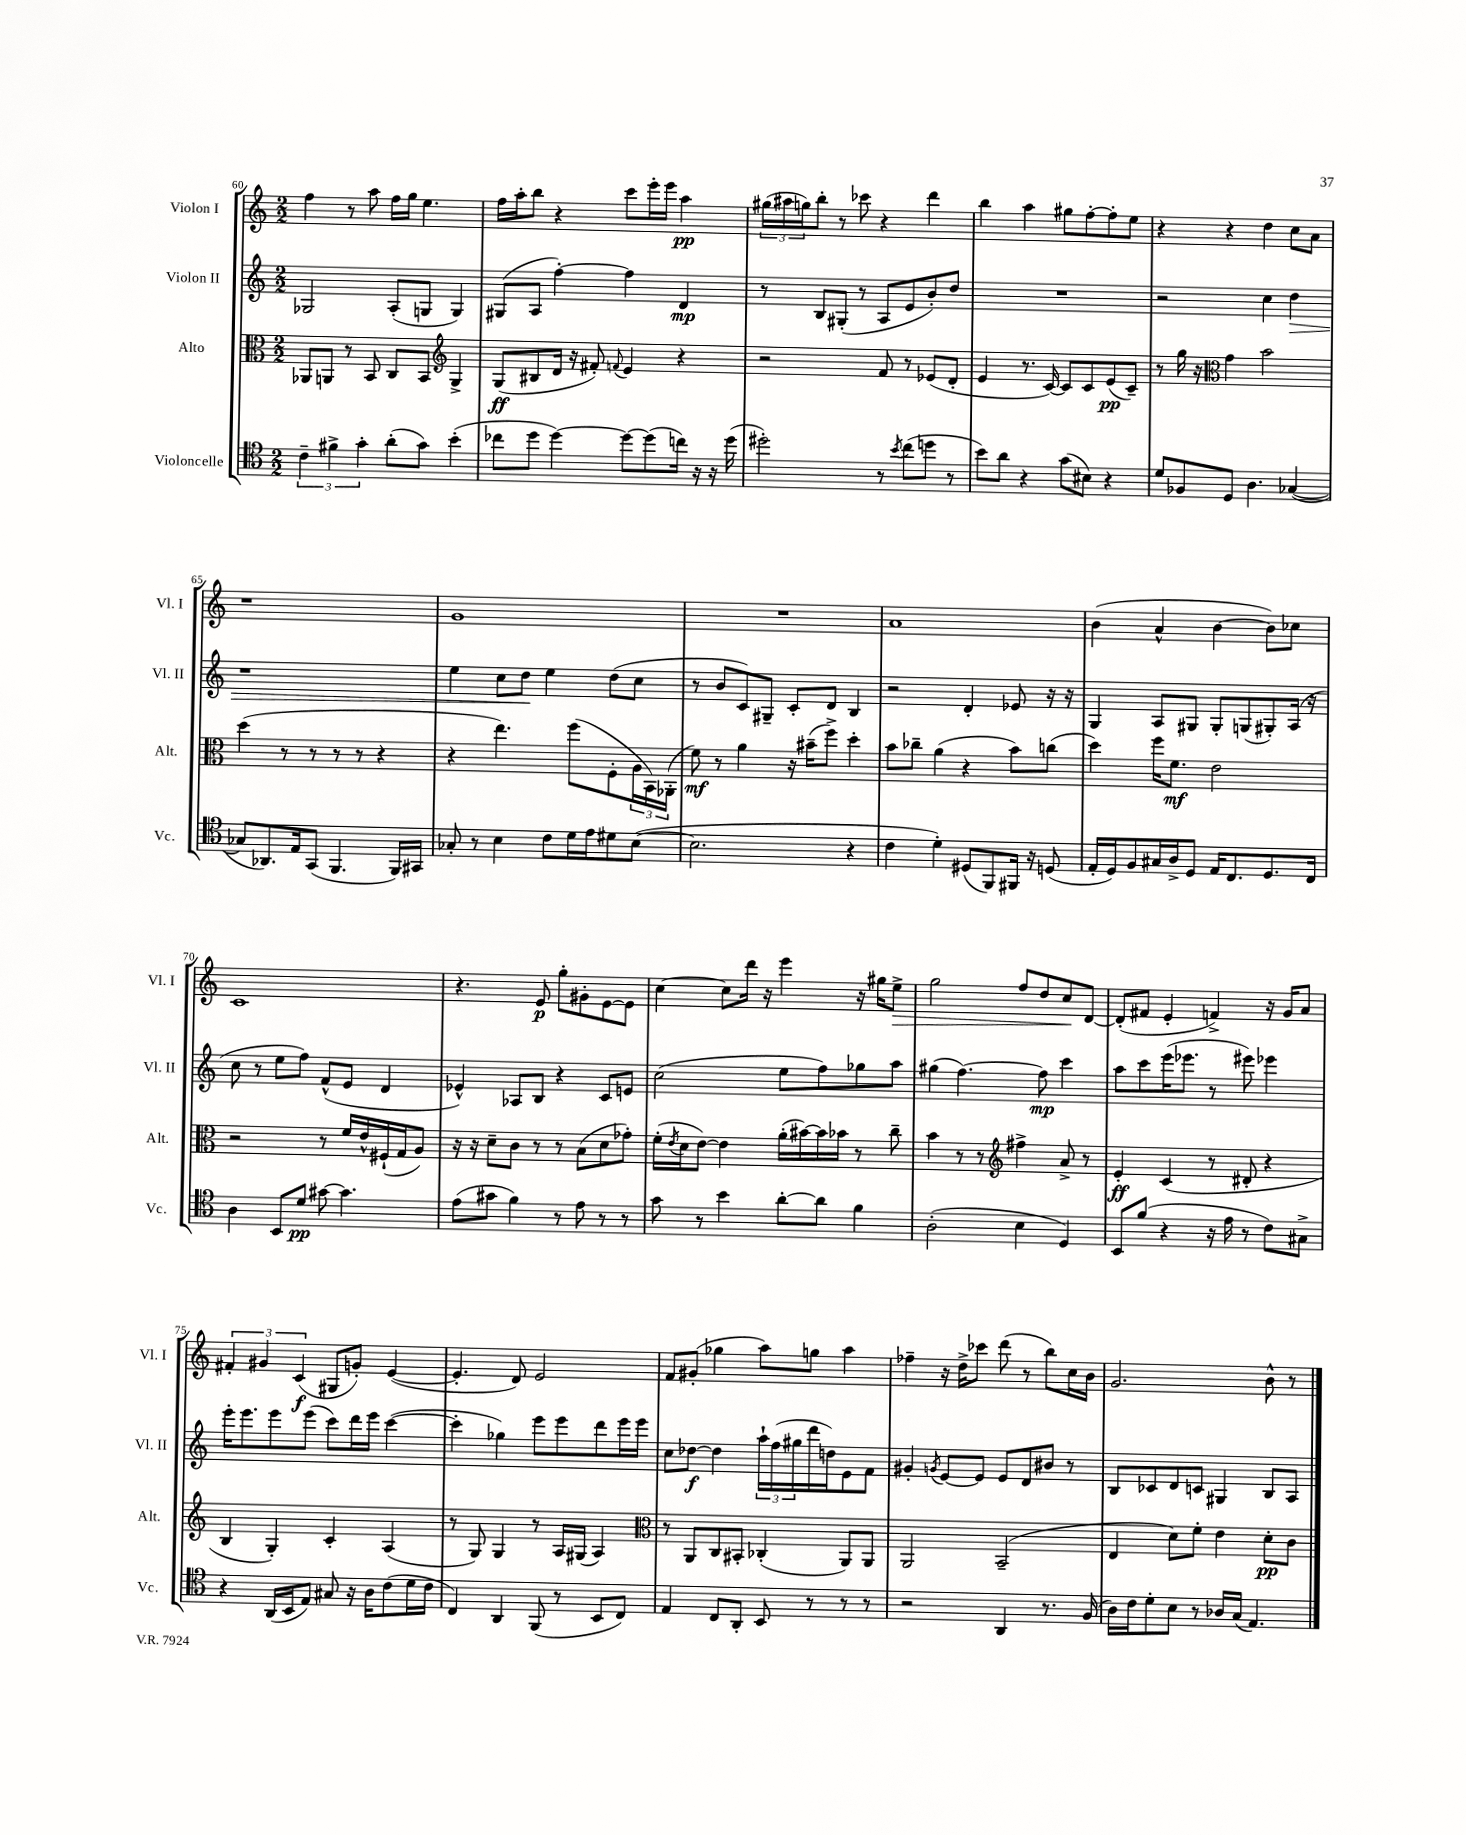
<<
\new StaffGroup <<
\new Staff = "s0" \with { instrumentName = "Violon I" shortInstrumentName = "Vl. I" } {
    \clef treble \key c \major \numericTimeSignature \time 2/2
    f''4 r8 a''8 f''16 g''16 e''4. |
    f''16 a''16-. b''8 r4 c'''8 e'''16-. e'''16 a''4\pp |
    \tuplet 3/2 { gis''16( ais''16 g''16) } b''8-. r8 ces'''8 r4 d'''4 |
    b''4 a''4 gis''8 f''8~-. f''8-. e''8 |
    r4 r4 d''4 c''8 a'8 |
    r1 |
    g'1 |
    R1 |
    a'1 |
    b'4( a'4-^ b'4~ b'8) ces''8 |
    c'1 |
    r4. e'8\p g''8-. gis'8-. e'8~ e'8 |
    c''4~ c''8 d'''16 r16 e'''4 r16 gis''16 e''8->\> |
    g''2 f''8 d''8 c''8\! d'8~ |
    d'8-.( fis'8 e'4-. f'4->) r16 g'16 a'8 |
    \tuplet 3/2 { fis'4-. gis'4 c'4\f( } gis8 g'8-.) e'4~( |
    e'4.-. d'8) e'2 |
    f'8 gis'8-.( ges''4 a''8) g''8 a''4 |
    fes''4-- r16 d''16-> ces'''8 d'''8( r8 b''8) c''16 b'16 |
    g'2. b'8-^ r8 \bar "|." |
}
\new Staff = "s1" \with { instrumentName = "Violon II" shortInstrumentName = "Vl. II" } {
    \clef treble \key c \major \numericTimeSignature \time 2/2
    ges2 a8-.( g8 g4) |
    gis8( a8 f''4~-.) f''4 d'4\mp |
    r8 b8 gis8-.( r8 a8 e'8 b'8-.) d''8 |
    R1 |
    r2 c''4 d''4\> |
    r1 |
    e''4 c''8 d''8\! e''4 d''8( c''8 |
    r8 b'8 c'8) gis8-- c'8-. d'8 b4 |
    r2 d'4-. ees'8 r16 r16 |
    g4 a8 gis8 gis8-. g8( gis8-.) a16( r16 |
    c''8 r8 e''8 f''8) f'8-^( e'8 d'4 |
    ees'4-^) aes8 b8 r4 c'8 e'8 |
    c''2( e''8 f''8) ges''8 a''8 |
    gis''4( f''4.~) f''8\mp c'''4 |
    a''8 c'''8 e'''16( ees'''8. r8 eis'''8) ees'''4 |
    e'''16-. e'''8. e'''8 e'''8( c'''8) d'''16 e'''16 c'''4~( |
    c'''4-. ges''4) e'''8 e'''8 d'''8 e'''16 e'''16 |
    c''8 des''8~\f des''4 \tuplet 3/2 { a''16-! f''16( gis''16 } d'''16 d''16) e'8 f'8 |
    gis'4-. \acciaccatura { g'8 } e'8~ e'8 e'8 d'8 bis'8 r8 |
    b8 ces'8 d'8 c'8 gis4 b8 a8 \bar "|." |
}
\new Staff = "s2" \with { instrumentName = "Alto" shortInstrumentName = "Alt." } {
    \clef alto \key c \major \numericTimeSignature \time 2/2
    aes,8 a,8 r8 b,8 c8 b,8 \clef treble g4-> |
    g8\ff( bis8 d'16 r16 fis'8-.) \appoggiatura { f'8 } e'4 r4 |
    r2 f'8 r8 ees'8( d'8-. |
    e'4 r8. c'16~) c'8 c'8 e'8\pp( c'8--) |
    r8 g''16 r16 \clef alto g'4 b'2 |
    d''4( r8 r8 r8 r8 r4 |
    r4 e''4.) f''8( f8-. \tuplet 3/2 { a16 b,16) aes,16-.( } |
    f'8\mf) r8 a'4 r16 bis'16--( f''8->) d''4-. |
    b'8 ces''8-- a'4( r4 b'8) c''8( |
    d''4) f''16 f'8.\mf e'2 |
    r2 r8 f'16 e'16-^ fis16-!( g16 a8) |
    r16 r16 d'8-- c'8 r8 r8 b8( d'8 ges'8-.) |
    f'16-.( \acciaccatura { e'8 } d'16 e'8~) e'4 a'16-.( bis'16~) bis'16 bes'16 r8 c''8-- |
    b'4 r8 r8 \clef treble fis''4-> a'8-> r8 |
    e'4-.\ff c'4( r8 dis'8-. r4 |
    b4 g4-.) c'4-. a4( |
    r8 g8) g4 r8 a16 gis16( a4) |
    \clef alto r8 a,8 c8 bis,8-. ces4-.( a,8) a,8 |
    a,2 b,2--( |
    e4 d'8) f'8-. e'4 d'8-.\pp c'8 \bar "|." |
}
\new Staff = "s3" \with { instrumentName = "Violoncelle" shortInstrumentName = "Vc." } {
    \clef tenor \key c \major \numericTimeSignature \time 2/2
    \tuplet 3/2 { c'4-- fis'4-> g'4-. } a'8-.( g'8) b'4-.( |
    ces''8 d''8 d''4~) d''8~ d''8( c''16) r16 r16 d''16( |
    dis''2-.) r8 \acciaccatura { b'8 } c''8( d''8 r8 |
    b'8) a'8 r4 g'8( bis8) r4 |
    d'8 fes8 d8 a4. ges4~( |
    ges8 aes,8.) e16 g,8( f,4. f,16) gis,16 |
    ges8-. r8 b4 c'8 d'16 e'16 dis'8 b8~( |
    b2. r4 |
    c'4 d'4-.) dis8( f,8) fis,16 r16 d8( |
    e16-. d16) f8 gis16 a16-> d8 e16 c8. d8. c16 |
    a4 b,8 d'8\pp gis'8~ gis'4. |
    e'8( gis'8 f'4) r8 e'8 r8 r8 |
    g'8 r8 b'4 a'8~-. a'8 f'4 |
    a2-.( b4 d4) |
    b,8 f'8( r4 r16 e'16 r8 c'8) gis8-> |
    r4 a,16( b,16 e8) gis8 r16 a16 c'8( d'16 c'16 |
    c4) a,4 f,8( r8 b,8 c8) |
    e4 c8 a,8-. b,8 r8 r8 r8 |
    r2 a,4 r8. f16( |
    a16) c'16 d'8-. b8 r8 aes16 g16( e4.) \bar "|." |
}
>>
>>
\layout { \context { \Score currentBarNumber = #60 } }
